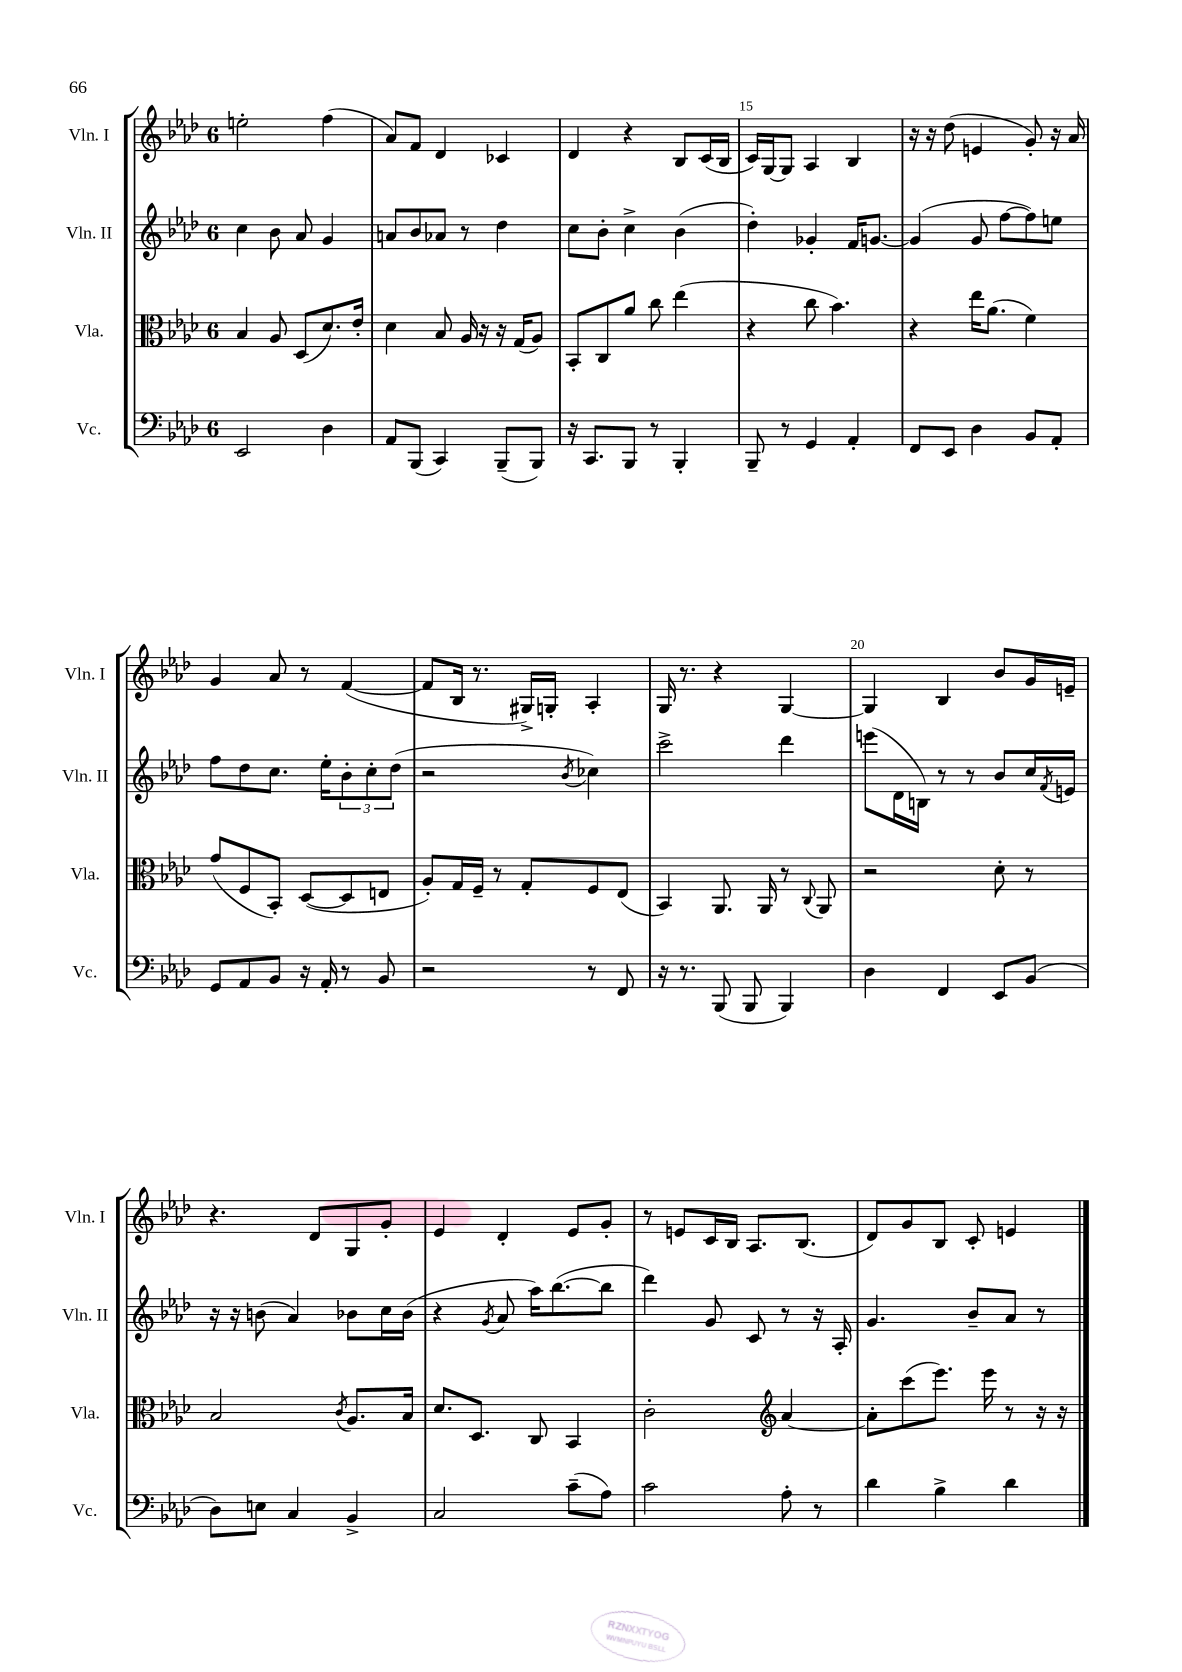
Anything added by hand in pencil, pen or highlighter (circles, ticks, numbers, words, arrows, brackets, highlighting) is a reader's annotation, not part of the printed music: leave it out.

**kern	**kern	**kern	**kern
*staff4	*staff3	*staff2	*staff1
*clefF4	*clefC3	*clefG2	*clefG2
*k[b-e-a-d-]	*k[b-e-a-d-]	*k[b-e-a-d-]	*k[b-e-a-d-]
*M6/8	*M6/8	*M6/8	*M6/8
2EE-	4B-	4cc	2ee'
.	8A-	8b-	.
.	(8D-	8a-	.
4D-	8.d-)	4g	(4ff
.	16e-'	.	.
=	=	=	=
8AA-	4d-	8a	8a-)
(8BBB-	.	8b-	8f
4CC)	8B-	8a-	4d-
.	16A-	8r	.
.	16r	.	.
(8BBB-~	16r	4dd-	4c-
.	(16G	.	.
8BBB-)	8A-)	.	.
=	=	=	=
16r	8BB-'	8cc	4d-
8.CC	.	.	.
.	8C	8b-'	.
8BBB-	8a-	4cc^	4r
8r	8cc	.	.
4BBB-'	(4ee-	(4b-	8B-
.	.	.	(16c
.	.	.	16B-
=	=	=	=
8BBB-~	4r	4dd-')	16c)
.	.	.	[16G
8r	.	.	8G]
4GG	8cc	4g-'	4A-
.	4.b-)	.	.
4AA-'	.	16f	4B-
.	.	[8.g	.
=	=	=	=
8FF	4r	(4g]	16r
.	.	.	16r
8EE-	.	.	(8dd-
4D-	16ee-	8g	4e
.	(8.a-	.	.
.	.	[8ff	.
8BB-	4f)	8ff])	8g')
8AA-'	.	8ee	16r
.	.	.	16a-
=	=	=	=
8GG	(8g	8ff	4g
8AA-	8F	8dd-	.
8BB-	8BB-')	8.cc	8a-
16r	([8D-	.	8r
16AA-'	.	16ee-'	.
8r	8D-]	12b-'	([4f
.	.	12cc'	.
8BB-	8E	.	.
.	.	(12dd-	.
=	=	=	=
2r	8A-')	2r	8f]
.	16G	.	16B-
.	16F~	.	8.r
.	8r	.	.
.	8G'	.	16G#^)
.	.	.	16G'
.	.	8qb-	.
8r	8F	4cc-)	4A-'
8FF	(8E-	.	.
=	=	=	=
16r	4BB-)	2ccc^	16G
8.r	.	.	8.r
(8BBB-	8.AA-	.	4r
8BBB-	.	.	.
.	16AA-	.	.
4BBB-)	8r	4ddd-	[4G
.	8qqC	.	.
.	8AA-	.	.
=	=	=	=
4D-	2r	(8eee	4G]
.	.	16d-	.
.	.	16B)	.
4FF	.	8r	4B-
.	.	8r	.
8EE-	8d-'	8b-	8b-
(8BB-	8r	16cc	16g
.	.	8qf	.
.	.	16e	16e~
=	=	=	=
8D-)	2B-	16r	4.r
.	.	16r	.
8E	.	(8b	.
4C	.	4a-)	.
.	.	.	8d-
.	8qc	.	.
4BB-^	8.A-	8b-	8G
.	.	16cc	8g'
.	16B-	(16b-	.
=	=	=	=
2C	8.d-	4r	4e-
.	8.D-	.	.
.	.	8qg	.
.	.	8a-	4d-'
.	8C	16aa-)	.
.	.	([8.bb-	.
(8c~	4BB-	.	8e-
8A-)	.	8bb-]	8g'
=	=	=	=
2c	2c'	4ddd-)	8r
.	.	.	8e
.	.	8g	16c
.	.	.	16B-
.	.	8c	8.A-
*	*clefG2	*	*
8A-'	[4a-	8r	.
.	.	.	(8.B-
8r	.	16r	.
.	.	16A-'	.
=	=	=	=
4d-	8a-']	4.g	8d-)
.	(8ccc	.	8g
4B-^	8.eee-)	.	8B-
.	.	8b-~	8c'
.	16eee-	.	.
4d-	8r	8a-	4e
.	16r	8r	.
.	16r	.	.
==	==	==	==
*-	*-	*-	*-
